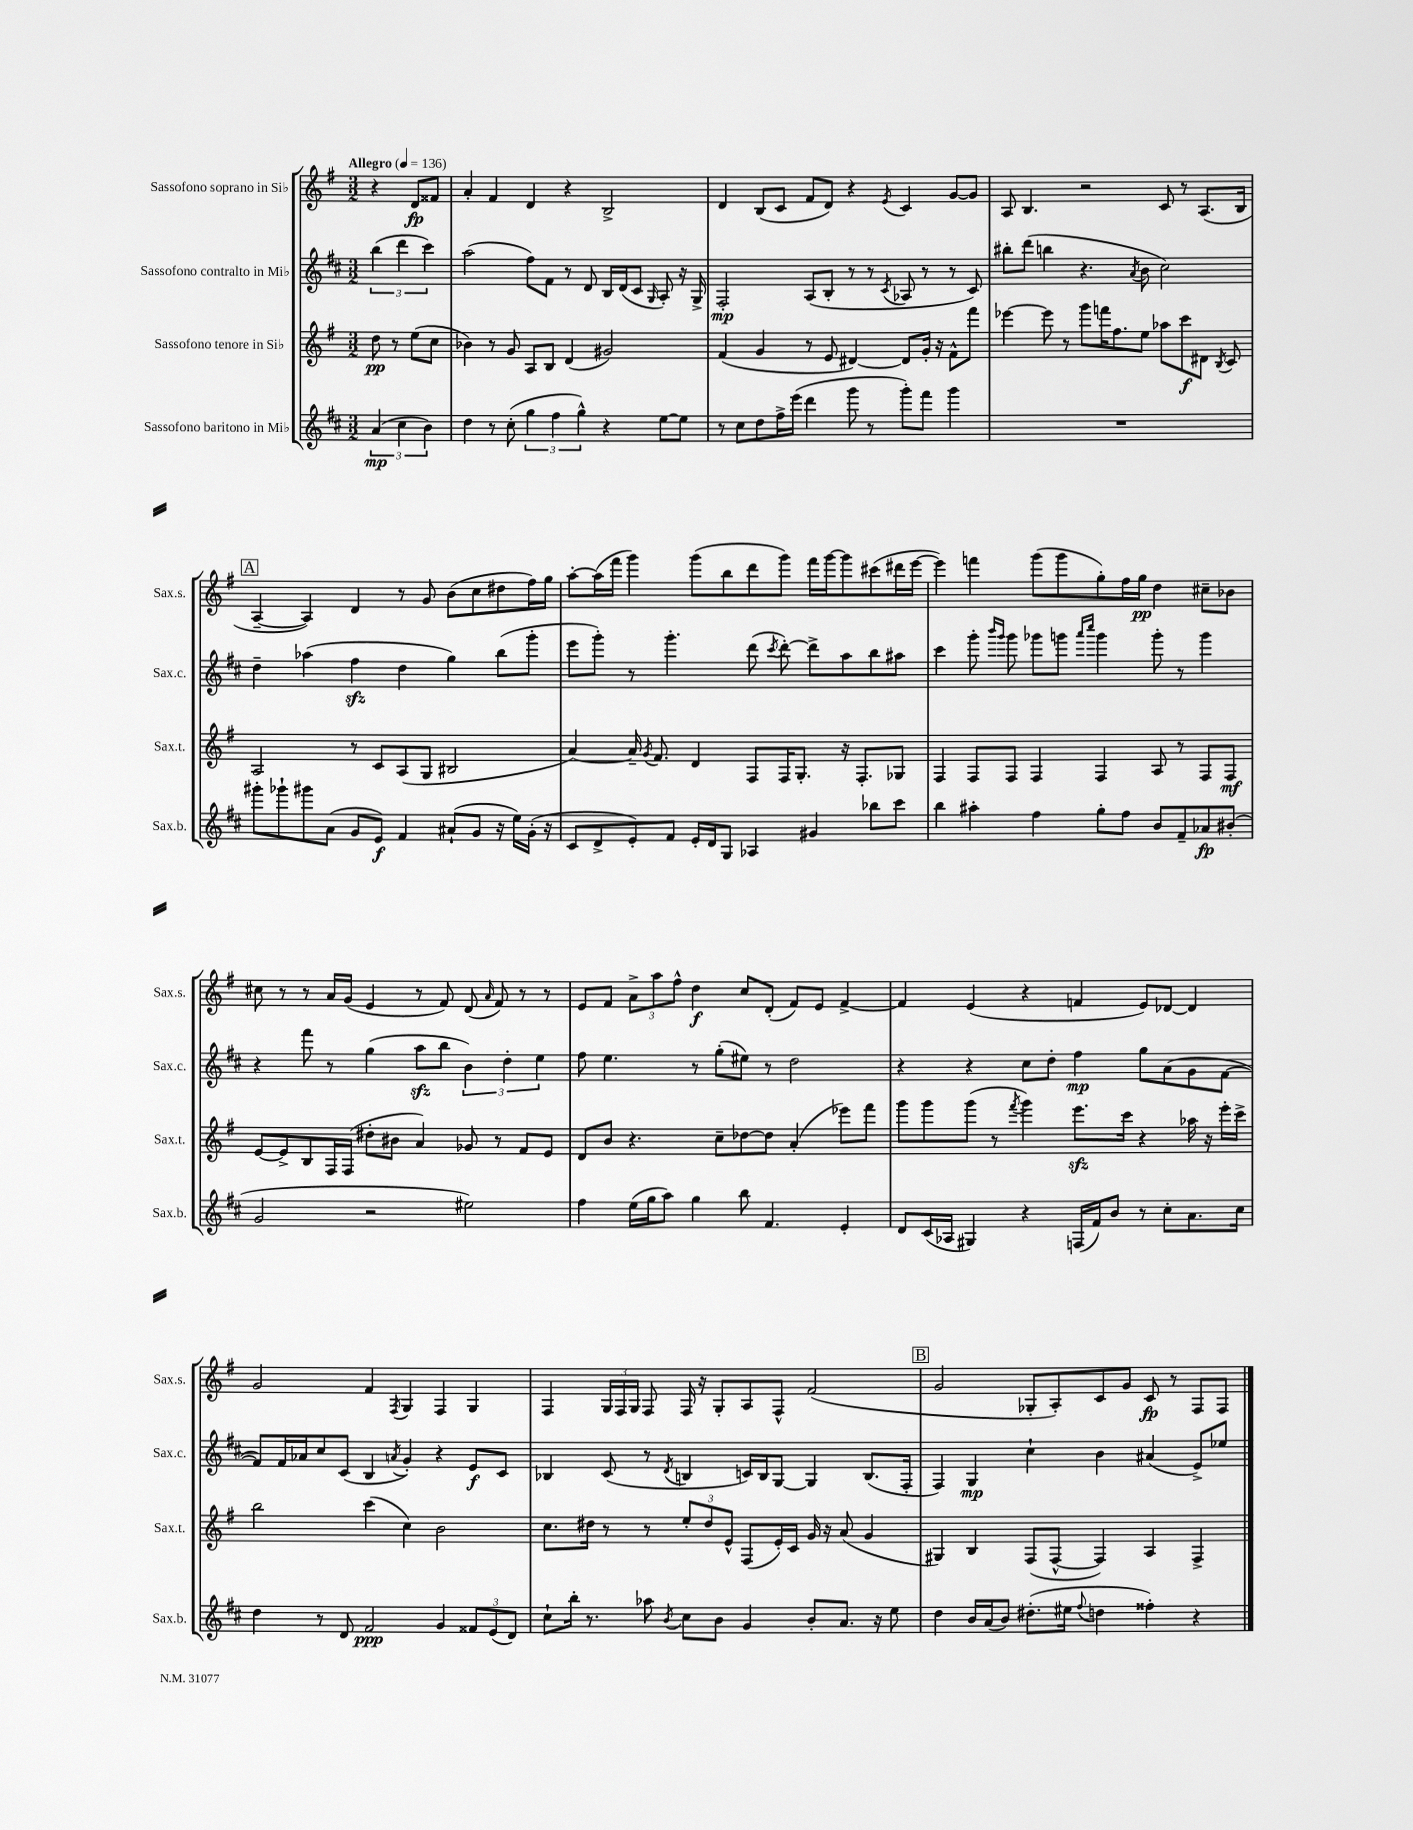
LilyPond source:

<<
\new StaffGroup <<
\new Staff = "s0" \with { instrumentName = "Sassofono soprano in Sib" shortInstrumentName = "Sax.s." } {
    \clef treble \key g \major \numericTimeSignature \time 3/2 \partial 2 \tempo "Allegro" 4 = 136
    \autoBeamOff r4 d'8[\fp fisis'8] |
    a'4-. fis'4 d'4 r4 b2-> |
    d'4 b8[( c'8] fis'8[ d'8]) r4 \acciaccatura { e'8 } c'4 g'8[~ g'8] |
    a8 b4. r2 c'8 r8 a8.[( b16] |
    \mark \markup { \box "A" } a4~-- a4) d'4 r8 g'8 b'8[( c''8 dis''8 fis''16) g''16] |
    a''8[~-. a''16( fis'''16] g'''4) g'''8[( b''8 d'''8 g'''8]) fis'''16[ g'''16~ g'''8 cis'''8( dis'''16 e'''16]~ |
    e'''4) f'''4 g'''8[( g'''8 g''8-.) fis''16 g''16]\pp d''4 cis''8[-- bes'8] |
    cis''8 r8 r8 a'16[ g'16]( e'4 r8 fis'8) d'8( \grace { a'16 } fis'8) r8 r8 |
    e'8[ fis'8] \tuplet 3/2 { a'8[-> a''8 fis''8]-^ } d''4\f c''8[ d'8]-.( fis'8[) e'8] fis'4~-> |
    fis'4 e'4( r4 f'4 e'8[) des'8]~ des'4 |
    g'2 fis'4 \acciaccatura { fis8 } g4 fis4 g4 |
    fis4 \tuplet 3/2 { g16[ fis16 g16] } fis8 fis16 r16 g8[-. a8 fis8]-^ fis'2( |
    \mark \markup { \box "B" } g'2 ges8[-. a8-.) c'8 g'8] c'8\fp r8 fis8[ fis8] \bar "|." |
}
\new Staff = "s1" \with { instrumentName = "Sassofono contralto in Mib" shortInstrumentName = "Sax.c." } {
    \clef treble \key d \major \numericTimeSignature \time 3/2 \partial 2
    \autoBeamOff \tuplet 3/2 { b''4( d'''4 cis'''4) } |
    a''2( fis''8[) fis'8] r8 d'8 b16[ d'16( cis'8] \grace { g16 } a8-.) r16 g16-> |
    fis2-.\mp a8[( b8]-. r8 r8 \acciaccatura { cis'8 } aes8 r8 r8 cis'8) |
    bis''8[-. d'''8]( b''4 r4. \acciaccatura { a'8 } b'8 cis''2) |
    \mark \markup { \box "A" } d''4-- aes''4( fis''4\sfz d''4 g''4) b''8[( g'''8]-. |
    e'''8[ g'''8]-.) r8 g'''4.-. d'''8( \acciaccatura { cis'''8 } d'''8~-.) d'''8[-> a''8 b''8 ais''8] |
    cis'''4 g'''8-. \grace { b'''16[ g'''16] } g'''8 ges'''8[ g'''8] \grace { a'''16[ cis''''16] } g'''4 g'''8-. r8 g'''4 |
    r4 fis'''8 r8 g''4( a''8[\sfz b''8] \tuplet 3/2 { b'4) d''4-. e''4 } |
    fis''8 e''4. r8 g''8[-.( eis''8]) r8 d''2 |
    r4 r4 cis''8[ d''8]-. fis''4\mp g''8[ a'8( g'8 fis'8]~ |
    fis'8[) fis'16 aes'16 cis''8 cis'8]( b4 \acciaccatura { a'8 } g'4-.) r4 e'8[\f cis'8] |
    bes4 cis'8( r8 \acciaccatura { d'8 } b4 c'16[) b16 g8]~ g4 b8.[( fis16]-. |
    \mark \markup { \box "B" } fis4) g4\mp cis''4-! b'4 ais'4( e'8[->) ees''8] \bar "|." |
}
\new Staff = "s2" \with { instrumentName = "Sassofono tenore in Sib" shortInstrumentName = "Sax.t." } {
    \clef treble \key g \major \numericTimeSignature \time 3/2 \partial 2
    \autoBeamOff d''8\pp r8 e''8[( c''8] |
    bes'4) r8 g'8 a8[ b8] d'4( gis'2) |
    fis'4( g'4 r8 e'8 dis'4~) dis'8[ g'16]-. r16 fis'8[-^ fis'''8] |
    ees'''4~ ees'''8 r8 g'''8[ f'''16 fis''8. e''8] aes''8[ c'''8\f dis'8] \acciaccatura { b8 } c'8 |
    \mark \markup { \box "A" } a2 r8 c'8[ a8( g8] bis2 |
    a'4~) a'16-- \acciaccatura { g'8 } fis'8. d'4 fis8[ fis16 g8.]-. r16 fis8.[-. ges8] |
    fis4 fis8[ fis8] fis4 fis4 a8 r8 fis8[ fis8]\mf |
    e'8[~ e'8-> b8 fis16 fis16]( dis''8[-. bis'8] a'4) ges'8 r8 fis'8[ e'8] |
    d'8[ b'8] r4. c''8[-- des''8~ des''8] a'4-.( ees'''8[) fis'''8] |
    g'''8[ g'''8 g'''8]( r8 \acciaccatura { fis'''8 } g'''4) e'''8.[\sfz c'''16] r4 aes''16 r16 e'''16[-. c'''16]-> |
    b''2 c'''4( c''4) b'2 |
    c''8.[ dis''16] r8 r8 \tuplet 3/2 { e''8[-. dis''8 e'8]-^ } fis8[( e'16-.) c'16] g'16 r16 a'8( g'4 |
    \mark \markup { \box "B" } gis4) b4 fis8[( fis8]~-^ fis4) a4 fis4-> \bar "|." |
}
\new Staff = "s3" \with { instrumentName = "Sassofono baritono in Mib" shortInstrumentName = "Sax.b." } {
    \clef treble \key d \major \numericTimeSignature \time 3/2 \partial 2
    \autoBeamOff \tuplet 3/2 { a'4\mp( cis''4 b'4) } |
    d''4 r8 cis''8-.( \tuplet 3/2 { g''4 fis''4 g''4-^) } r4 e''8[~ e''8] |
    r8 cis''8[ d''8 fis''16-> e'''16]( d'''4 g'''8 r8 g'''8[-.) fis'''8] g'''4 |
    R1. |
    \mark \markup { \box "A" } gis'''8[-. ges'''8-! gis'''8 a'8]( g'8[ e'8]\f) fis'4 ais'8[-!( g'8] r16 e''16[) g'16]-.( r16 |
    cis'8[ d'8-> e'8-.) fis'8] e'16[-. d'16 g8] aes4 gis'4 bes''8[ cis'''8] |
    b''4 ais''4-. fis''4 g''8[-. fis''8] b'8[ fis'8-- aes'8\fp bis'8]-.( |
    g'2 r2 eis''2) |
    fis''4 e''16[( g''16 a''8]) g''4 b''8 fis'4. e'4-. |
    d'8[ cis'16( aes16] gis4) r4 f16[( fis'16) b'8] r8 cis''8[-. a'8. cis''16] |
    d''4 r8 d'8 fis'2\ppp g'4 \tuplet 3/2 { fisis'8[ e'8( d'8]) } |
    cis''8[-! b''16]-. r8. aes''8 \acciaccatura { b'8 } cis''8[ b'8] g'4 b'8[-. a'8.] r16 e''8 |
    \mark \markup { \box "B" } d''4 b'16[ a'16( b'8]) dis''8.[-.( eis''16] \appoggiatura { fis''8 } d''4 fisis''4-.) r4 \bar "|." |
}
>>
>>
\layout { \context { \Score \remove "Bar_number_engraver" } }
